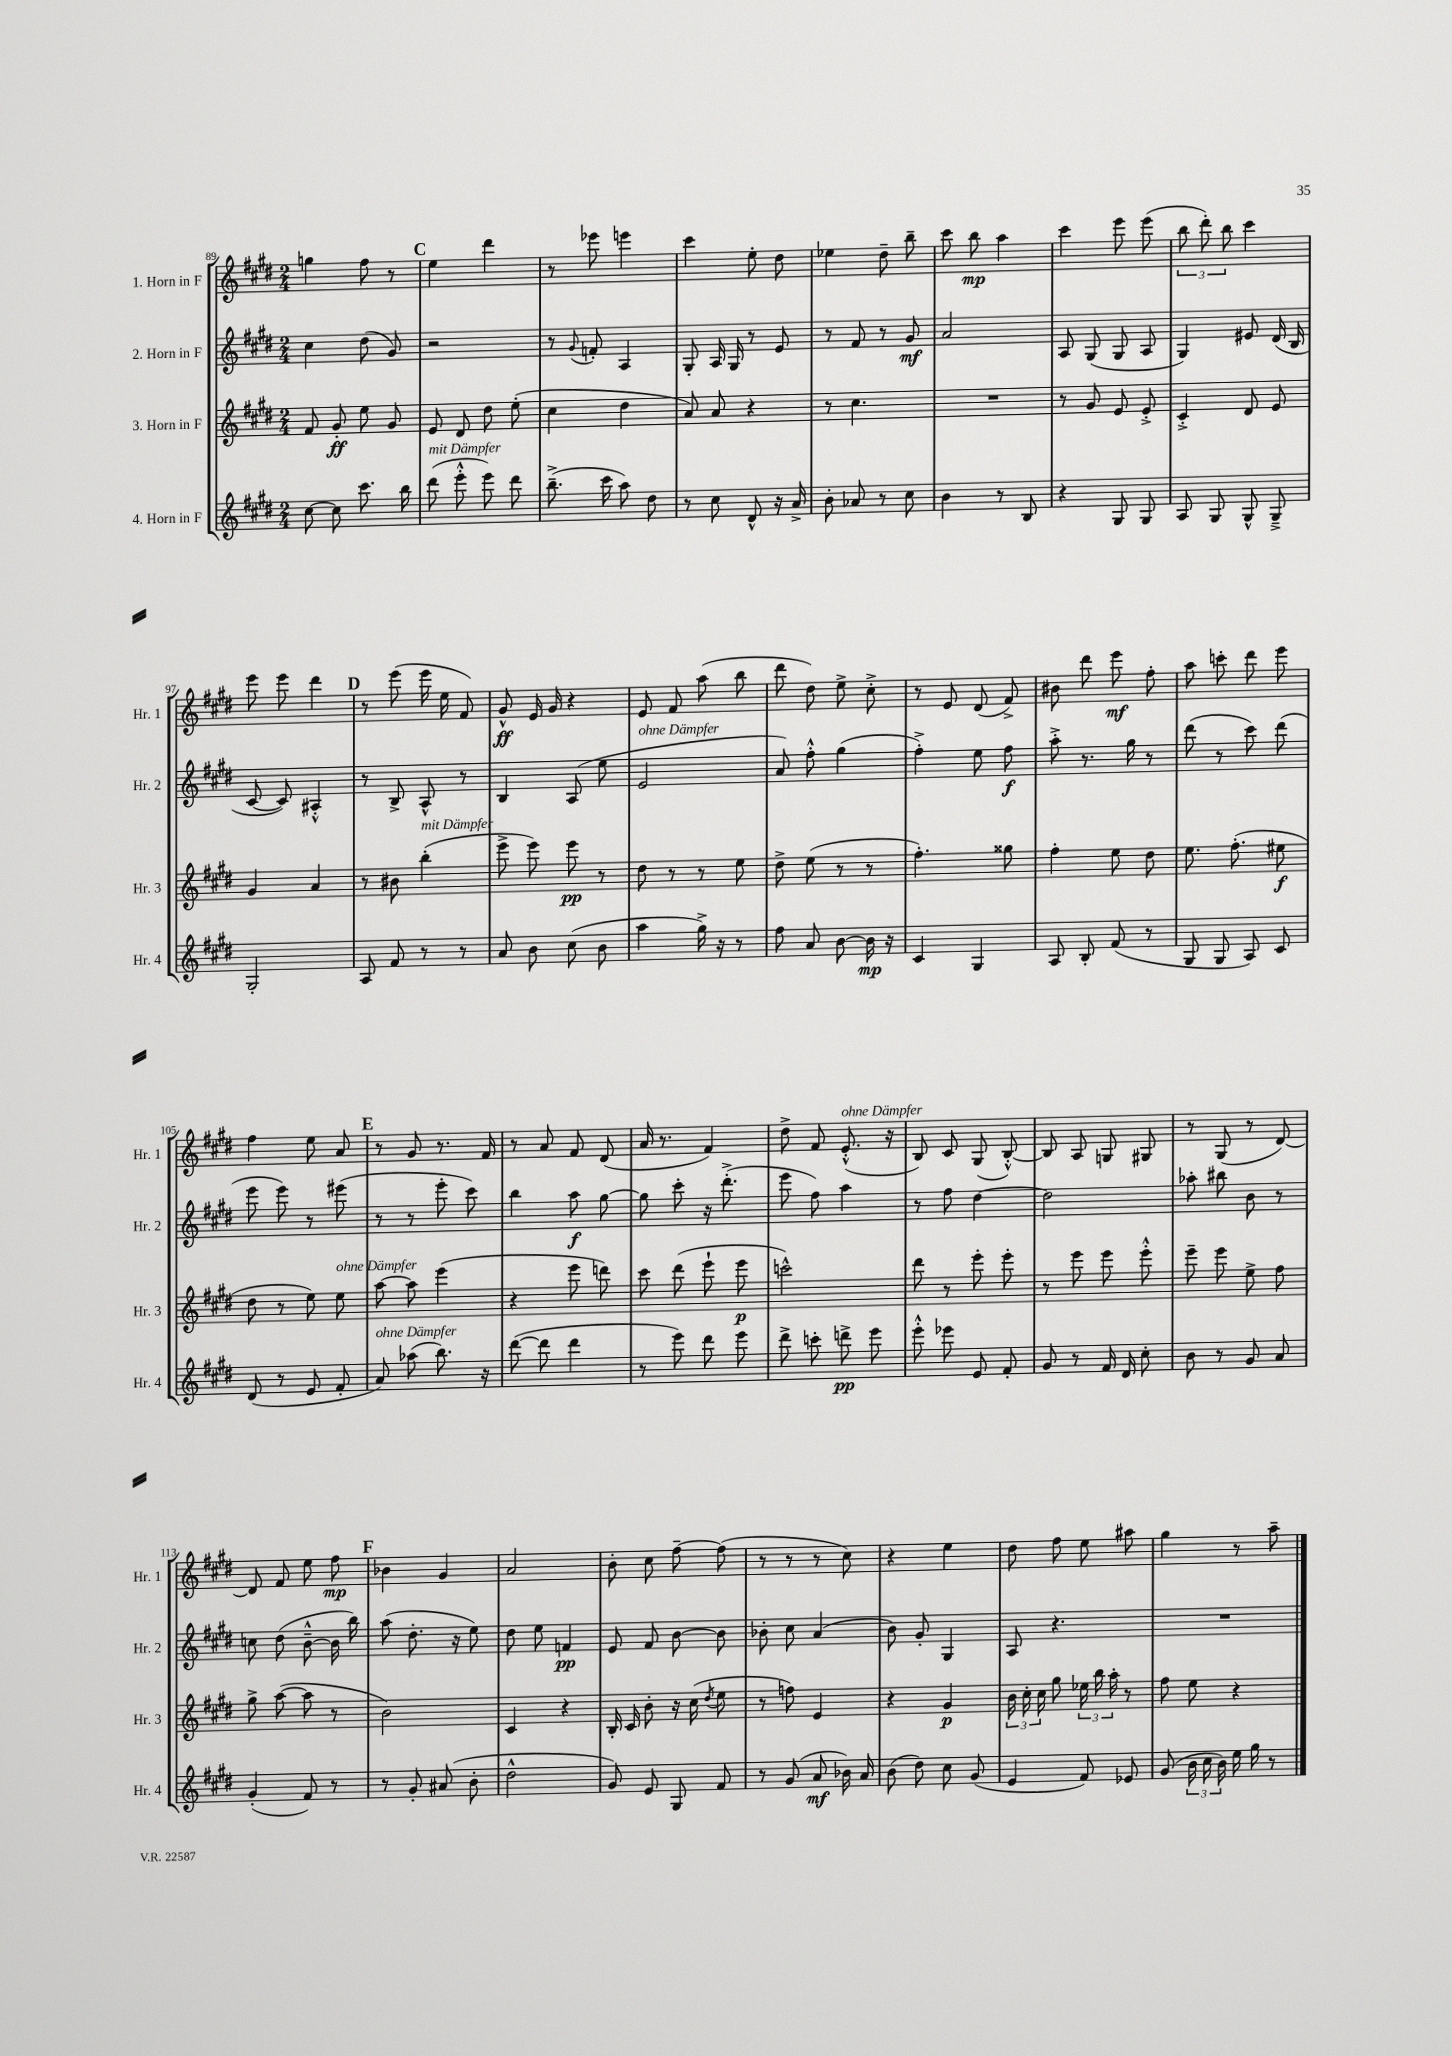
<<
\new StaffGroup <<
\new Staff = "s0" \with { instrumentName = "1. Horn in F" shortInstrumentName = "Hr. 1" } {
    \clef treble \key e \major \numericTimeSignature \time 2/4
    \autoBeamOff g''4 fis''8 r8 |
    \mark \markup { \bold "C" } e''4 dis'''4 |
    r8 ees'''8 e'''4 |
    cis'''4 e''8-. dis''8 |
    ees''4 dis''8-- b''8-- |
    cis'''8 b''8\mp a''4 |
    cis'''4 e'''8 e'''8( |
    \tuplet 3/2 { b''8 dis'''8-.) b''8 } cis'''4 |
    e'''8 e'''8 dis'''4 |
    \mark \markup { \bold "D" } r8 e'''8( e'''16 e''16 fis'8) |
    gis'8-^\ff e'16 gis'16 r4 |
    e'8 fis'8 a''8( b''8 |
    dis'''8 dis''8) e''8-> cis''8-.-> |
    r8 e'8 dis'8( fis'8->) |
    bis'8 dis'''8 e'''8\mf fis''8-. |
    a''8 c'''8-. dis'''8 e'''8 |
    fis''4 e''8 a'8 |
    \mark \markup { \bold "E" } r8 gis'8 r8. fis'16 |
    r8 a'8 fis'8 dis'8( |
    a'16 r8. fis'4) |
    dis''8-> fis'8 e'8.-.-^^\markup { \italic "ohne Dämpfer" }( r16 |
    b8) cis'8 gis8( b8~-.-^) |
    b8 a8 g8 gis8 |
    r8 gis8( r8 dis'8~) |
    dis'8 fis'8 e''8 fis''8\mp |
    \mark \markup { \bold "F" } bes'4 gis'4 |
    a'2 |
    b'8-. cis''8 fis''8~-- fis''8( |
    r8 r8 r8 cis''8) |
    r4 e''4 |
    dis''8 fis''8 e''8 ais''8 |
    gis''4 r8 a''8-- \bar "|." |
}
\new Staff = "s1" \with { instrumentName = "2. Horn in F" shortInstrumentName = "Hr. 2" } {
    \clef treble \key e \major \numericTimeSignature \time 2/4
    \autoBeamOff cis''4 dis''8( gis'8) |
    \mark \markup { \bold "C" } r2 |
    r8 \appoggiatura { gis'8 } f'8-. a4 |
    gis8-. a16 gis16 r8 e'8 |
    r8 fis'8 r8 gis'8\mf |
    a'2 |
    a8 gis8( gis8 a8 |
    gis4) eis'8 dis'16( b16 |
    cis'8~ cis'8) ais4-.-^ |
    \mark \markup { \bold "D" } r8 b8-> a8-^ r8 |
    b4 a8( e''8 |
    e'2^\markup { \italic "ohne Dämpfer" } |
    a'8) fis''8-.-^ gis''4( |
    fis''4-.->) e''8 fis''8\f |
    a''8-.-> r8. gis''16 r8 |
    dis'''8( r8 cis'''8) dis'''8( |
    e'''8 e'''8) r8 eis'''8( |
    \mark \markup { \bold "E" } r8 r8 e'''8-. cis'''8) |
    b''4 a''8\f gis''8~ |
    gis''8 cis'''8-. r16 dis'''8.-.->( |
    e'''8 fis''8) a''4 |
    r8 fis''8 dis''4~ |
    dis''2 |
    aes''8-. bis''8 b'8 r8 |
    c''8 dis''8( b'8~---^ b'16 b''16) |
    \mark \markup { \bold "F" } a''8( dis''8.-. r16 e''8) |
    dis''8 e''8 f'4\pp |
    e'8 fis'8 b'8~ b'8 |
    bes'8-. cis''8 a'4( |
    b'8) gis'8-. gis4 |
    a8 r4. |
    R2 \bar "|." |
}
\new Staff = "s2" \with { instrumentName = "3. Horn in F" shortInstrumentName = "Hr. 3" } {
    \clef treble \key e \major \numericTimeSignature \time 2/4
    \autoBeamOff fis'8 gis'8-.\ff e''8 gis'8 |
    \mark \markup { \bold "C" } e'8 dis'8 dis''8 e''8-.( |
    cis''4 dis''4 |
    a'8) a'8 r4 |
    r8 cis''4. |
    R2 |
    r8 gis'8 e'8 e'8-.-> |
    cis'4-.-> dis'8 e'8 |
    gis'4 a'4 |
    \mark \markup { \bold "D" } r8 bis'8 b''4-.^\markup { \italic "mit Dämpfer" }( |
    e'''8-> e'''8) e'''8\pp r8 |
    dis''8 r8 r8 e''8 |
    dis''8-> e''8( r8 r8 |
    fis''4.-.) gisis''8 |
    fis''4-. e''8 dis''8 |
    e''8. fis''8.-.( eis''8\f |
    dis''8 r8 e''8) e''8^\markup { \italic "ohne Dämpfer" } |
    \mark \markup { \bold "E" } a''8~ a''8 e'''4( |
    r4 e'''8 d'''8) |
    cis'''8 dis'''8( e'''8-! e'''8\p |
    c'''2-^) |
    dis'''8 r8 e'''8-. e'''8-. |
    r8 e'''8 e'''8 e'''8-.-^ |
    e'''8-- e'''8 e''8-> fis''8 |
    gis''8-> a''8~( a''8 r8 |
    \mark \markup { \bold "F" } b'2) |
    cis'4 r4 |
    b16-. cis'16 b'8-. r16 cis''16( \acciaccatura { dis''8 } e''8 |
    r8 f''8) e'4 |
    r4 gis'4\p |
    \tuplet 3/2 { b'16 cis''16-. cis''16 } gis''8 \tuplet 3/2 { ees''16 b''16 a''16-. } r8 |
    fis''8 e''8 r4 \bar "|." |
}
\new Staff = "s3" \with { instrumentName = "4. Horn in F" shortInstrumentName = "Hr. 4" } {
    \clef treble \key e \major \numericTimeSignature \time 2/4
    \autoBeamOff cis''8~ cis''8 cis'''8. b''16 |
    \mark \markup { \bold "C" } dis'''8^\markup { \italic "mit Dämpfer" }( e'''8-.-^ e'''8) dis'''8 |
    b''8.--->( cis'''16 a''8) dis''8 |
    r8 cis''8 dis'8-^ r16 a'16-> |
    b'8-. aes'8 r8 cis''8 |
    b'4 r8 b8 |
    r4 gis8 gis8 |
    a8 gis8 gis8-^ gis8---> |
    gis2-. |
    \mark \markup { \bold "D" } a8 fis'8 r8 r8 |
    a'8 b'8 cis''8( b'8 |
    a''4 gis''16->) r16 r8 |
    fis''8 a'8 b'8~ b'16\mp r16 |
    cis'4 gis4 |
    a8 b8-. fis'8( r8 |
    gis8 gis8 a8) cis'8 |
    dis'8( r8 e'8 fis'8-. |
    \mark \markup { \bold "E" } a'8^\markup { \italic "ohne Dämpfer" }) aes''8( b''8.) r16 |
    dis'''8~( dis'''8 dis'''4 |
    r8 e'''8) dis'''8 e'''8 |
    dis'''8-> c'''8-. d'''8->\pp e'''8 |
    e'''8-.-^ ees'''8 e'8 fis'8-. |
    gis'8 r8 fis'16 dis'16 cis''8-. |
    b'8 r8 gis'8 a'8 |
    gis'4-.( fis'8) r8 |
    \mark \markup { \bold "F" } r8 gis'8-. ais'8( b'8-. |
    dis''2-^ |
    gis'8) e'8 gis8 fis'8 |
    r8 gis'8( a'8\mf bes'16) a'16 |
    b'8( dis''8) cis''8 gis'8( |
    e'4 fis'8) ees'8 |
    gis'8( \tuplet 3/2 { b'16 cis''16 b'16) } e''16 gis''16 r8 \bar "|." |
}
>>
>>
\layout { \context { \Score currentBarNumber = #89 } }
